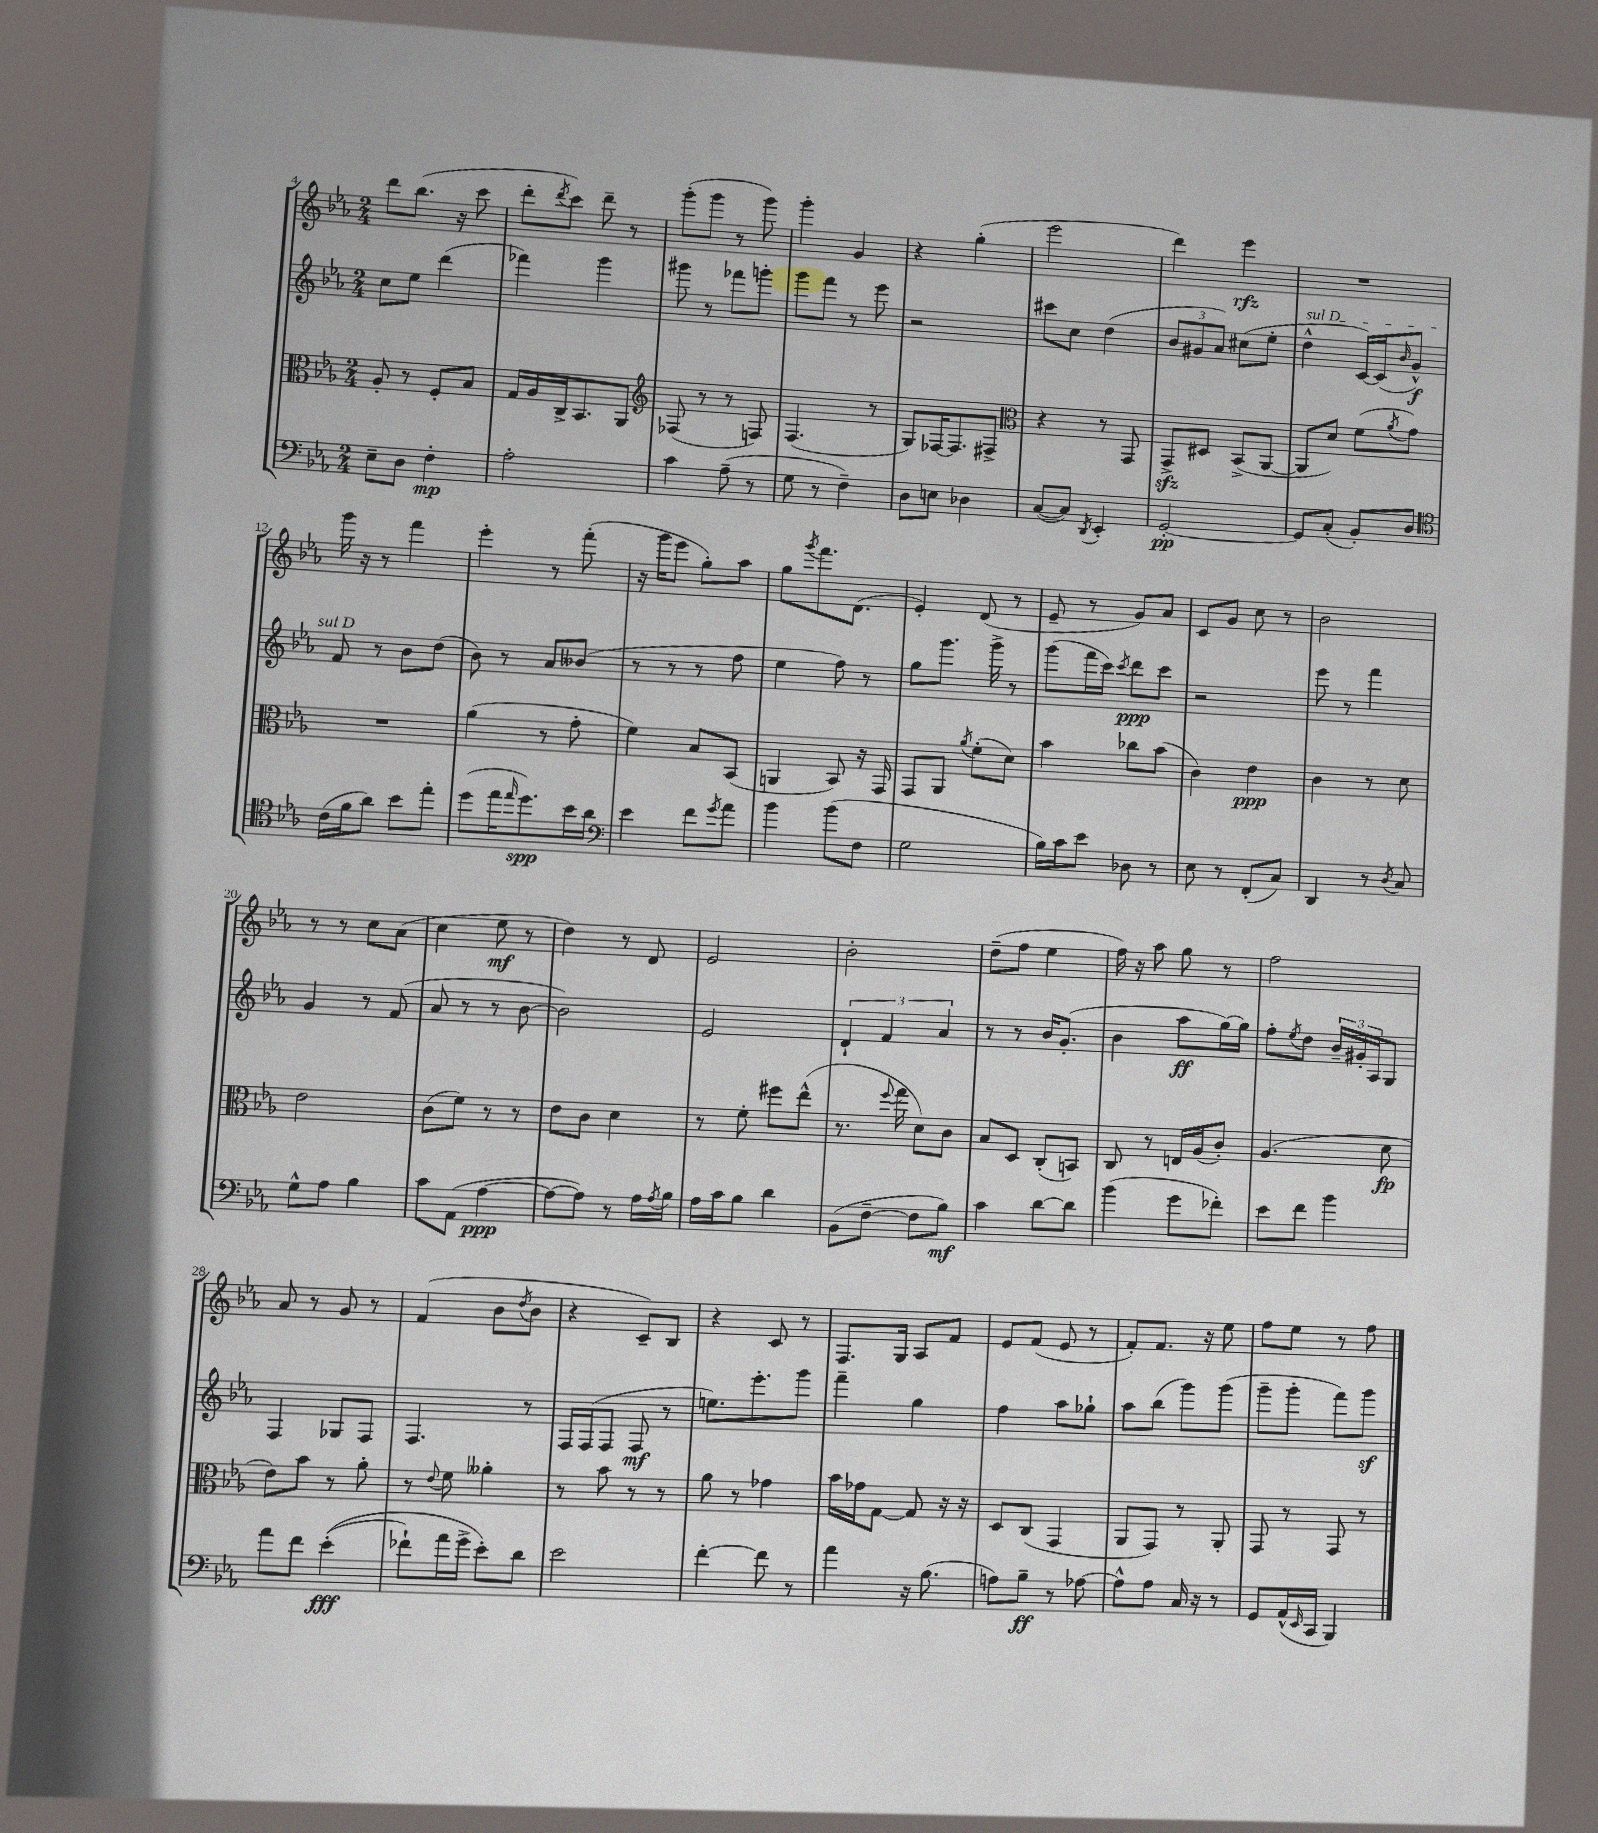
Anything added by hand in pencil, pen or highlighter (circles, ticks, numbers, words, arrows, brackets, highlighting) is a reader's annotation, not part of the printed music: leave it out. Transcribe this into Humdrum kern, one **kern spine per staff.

**kern	**dynam	**kern	**dynam	**kern	**dynam	**kern	**dynam
*part4	*part4	*part3	*part3	*part2	*part2	*part1	*part1
*staff4	*staff4	*staff3	*staff3	*staff2	*staff2	*staff1	*staff1
*clefF4	*	*clefC3	*	*clefG2	*	*clefG2	*
*k[b-e-a-]	*	*k[b-e-a-]	*	*k[b-e-a-]	*	*k[b-e-a-]	*
*M2/4	*	*M2/4	*	*M2/4	*	*M2/4	*
=4	=4	=4	=4	=4	=4	=4	=4
8E-~\L	.	8A-'/	.	8cc\L	.	8ddd\L	.
8D\J	.	8r	.	8ee-\J	.	(8.bb-\J	.
4F'\	mp	8F'/L	.	(4ddd\	.	.	.
.	.	.	.	.	.	16r	.
.	.	8B-/J	.	.	.	8ccc\	.
=5	=5	=5	=5	=5	=5	=5	=5
2A-'\	.	16G/LL	.	4fff-X\)	.	8ddd'\L	.
.	.	16A-/	.	.	.	.	.
.	.	.	.	.	.	8qddd/	.
.	.	16C^/J	.	.	.	8ccc\J)	.
.	.	8.BB-/	.	.	.	.	.
.	.	.	.	4ggg\	.	8ddd~\	.
.	.	8AA-/J	.	.	.	8r	.
=6	=6	=6	=6	=6	=6	=6	=6
*	*	*clefG2	*	*	*	*	*
4c\	.	(8F-X/	.	8ggg#X\	.	(8ggg'\L	.
.	.	8r	.	8r	.	8ggg\J	.
(8A-~\	.	8r	.	8fff-X\L	.	8r	.
8r	.	8Fn/)	.	8gggn'\J	.	8ggg\)	.
=7	=7	=7	=7	=7	=7	=7	=7
8G\	.	(4.F/	.	8ggg\L	.	4ggg'\	.
8r	.	.	.	8fff\J	.	.	.
4F~\)	.	.	.	8r	.	4g/	.
.	.	8r	.	8eee-\	.	.	.
=8	=8	=8	=8	=8	=8	=8	=8
8D\L	.	8G/L)	.	2r	.	4r	.
8En\J	.	[16F-X/K	.	.	.	.	.
.	.	8.F-/]	.	.	.	.	.
4D-X\	.	.	.	.	.	(4gg'\	.
.	.	8F#X^/J	.	.	.	.	.
=9	=9	=9	=9	=9	=9	=9	=9
*	*	*clefC3	*	*	*	*	*
([8C/L	.	4r	.	8ccc#X\L	.	2eee-\	.
8C/J])	.	.	.	8cc\J	.	.	.
8qDD/	.	.	.	.	.	.	.
4EE-'/	.	8r	.	(4dd\	.	.	.
.	.	8GG/	.	.	.	.	.
=10	=10	=10	=10	=10	=10	=10	=10
[2GG'/	pp	8GGzz^/L	.	12b-/L	.	4ddd\)	.
.	.	.	.	12g#X/	.	.	.
.	.	8D#X/J	.	.	.	.	.
.	.	.	.	12a-/J)	.	.	.
.	.	(8BB-^/L	.	(8cc#X\L	.	4eee-\	rfz
.	.	[8AA-/J	.	8ee-'\J	.	.	.
=11	=11	=11	=11	=11	=11	=11	=11
!	!	!	!	!LO:TX:a:i:t=sul D	!	!	!
8GG/L]	.	8AA-/L]	.	4dd^^\	.	2r	.
(8C'/J	.	8d/J)	.	.	.	.	.
8BB-'/L)	.	(8f\L	.	[16c/LL)	.	.	.
.	.	.	.	(16c/J]	.	.	.
.	.	8qa-/	.	16qqb-/	.	.	.
8D/J	.	8g\J)	.	8g^^/J)	f	.	.
!!LO:LB:g=z
=12	=12	=12	=12	=12	=12	=12	=12
*clefC4	*	*	*	*	*	*	*
(16c\LL	.	2r	.	8f/	.	16ggg\	.
16f\J	.	.	.	.	.	16r	.
8a-\J)	.	.	.	8r	.	8r	.
8b-\L	.	.	.	8b-\L	.	4fff\	.
8ee-'\J	.	.	.	(8dd\J	.	.	.
=13	=13	=13	=13	=13	=13	=13	=13
(8dd\L	.	(4a-\	.	8b-\)	.	4eee-'\	.
16ee-\K	.	.	.	8r	.	.	.
16qqee-/	.	.	.	.	.	.	.
8.dd\)	spp	.	.	.	.	.	.
.	.	8r	.	8a-/L	.	8r	.
16b-\L	.	8g'\	.	(8b--X/J	.	(8fff'\	.
16a-\JJ	.	.	.	.	.	.	.
=14	=14	=14	=14	=14	=14	=14	=14
*clefF4	*	*	*	*	*	*	*
4e-\	.	4f\)	.	8r	.	16r	.
.	.	.	.	.	.	16ggg\KL	.
.	.	.	.	8r	.	8eee-\J	.
8f\L	.	8B-/L	.	8r	.	8gg'\L)	.
8qg/	.	.	.	.	.	.	.
8a-\J	.	(8BB-/J	.	8ff\	.	8aa-\J	.
=15	=15	=15	=15	=15	=15	=15	=15
4b-\	.	4AAn/	.	4ee-\	.	8gg\L	.
.	.	.	.	.	.	8qggg/	.
.	.	.	.	.	.	8.fff\	.
(8b-\L	.	8BB-/)	.	8ff\)	.	.	.
.	.	.	.	.	.	(8.d\J	.
8F\J	.	16r	.	8r	.	.	.
.	.	16GG/	.	.	.	.	.
=16	=16	=16	=16	=16	=16	=16	=16
2G\	.	8GG/L	.	8gg\L	.	4e-'/)	.
.	.	8AA-/J	.	8.ggg\J	.	.	.
.	.	8qa-/	.	.	.	.	.
.	.	(8f'\L	.	.	.	(8d/	.
.	.	.	.	16ggg^\	.	.	.
.	.	8d\J)	.	8r	.	8r	.
=17	=17	=17	=17	=17	=17	=17	=17
16B-\LL)	.	4b-\	.	(8ggg\L	.	8e-~/	.
16c\J	.	.	.	.	.	.	.
8e-\J	.	.	.	16fff\L	.	8r	.
.	.	.	.	16ccc\JJ)	.	.	.
.	.	.	.	8qccc/	.	.	.
8D-X\	.	8cc-X\L	.	8ddd\L	ppp	8g/L)	.
8r	.	(8b-\J	.	8ccc\J	.	8a-/J	.
=18	=18	=18	=18	=18	=18	=18	=18
8E-\	.	4c\)	.	2r	.	8c/L	.
8r	.	.	.	.	.	8g/J	.
(8FF'/L	.	4e-\	ppp	.	.	8cc\	.
8C/J)	.	.	.	.	.	8r	.
=19	=19	=19	=19	=19	=19	=19	=19
4DD/	.	4c\	.	8eee-\	.	2b-\	.
.	.	.	.	8r	.	.	.
8r	.	8r	.	4fff\	.	.	.
8qD/	.	.	.	.	.	.	.
8C/	.	8d\	.	.	.	.	.
!!LO:LB:g=z
=20	=20	=20	=20	=20	=20	=20	=20
8G^^\L	.	2e-\	.	4g/	.	8r	.
8A-\J	.	.	.	.	.	8r	.
4B-\	.	.	.	8r	.	8cc\L	.
.	.	.	.	(8f/	.	(8a-\J	.
=21	=21	=21	=21	=21	=21	=21	=21
8c\L	.	(8c\L	.	8a-/	.	4cc\	.
(8AA-\J	.	8f\J)	.	8r	.	.	.
[4A-\	ppp	8r	.	8r	.	8ee-\	mf
.	.	8r	.	[8b-\	.	8r	.
=22	=22	=22	=22	=22	=22	=22	=22
8A-\L_	.	8e-\L	.	2b-\])	.	4dd\)	.
8A-\J])	.	8c\J	.	.	.	.	.
8r	.	4d\	.	.	.	8r	.
16A-\LL	.	.	.	.	.	8d/	.
8qA-/	.	.	.	.	.	.	.
16B-\JJ	.	.	.	.	.	.	.
=23	=23	=23	=23	=23	=23	=23	=23
16A-\LL	.	8r	.	2e-/	.	2e-/	.
16c\J	.	.	.	.	.	.	.
8B-\J	.	8f'\	.	.	.	.	.
4d\	.	8ff#X\L	.	.	.	.	.
.	.	(8ee-^^\J	.	.	.	.	.
=24	=24	=24	=24	=24	=24	=24	=24
(8BB-\L	.	8.r	.	6d`/	.	2b-'\	.
[8F~\J	.	.	.	.	.	.	.
.	.	.	.	6f/	.	.	.
.	.	8qqff/	.	.	.	.	.
.	.	16gg\	.	.	.	.	.
8F\L]	.	8d\L)	.	.	.	.	.
.	.	.	.	6a-/	.	.	.
8B-\J)	mf	8c\J	.	.	.	.	.
=25	=25	=25	=25	=25	=25	=25	=25
4c\	.	8B-/L	.	8r	.	(8dd~\L	.
.	.	8D/J	.	8r	.	8ff\J	.
[8d\L	.	(8C'/L	.	16b-/KL	.	4ee-\	.
.	.	.	.	(8.g'/J	.	.	.
8d\J]	.	8BBn/J)	.	.	.	.	.
=26	=26	=26	=26	=26	=26	=26	=26
(4b-\	.	8C/	.	4b-\	.	16ff\)	.
.	.	.	.	.	.	16r	.
.	.	8r	.	.	.	8aa-\	.
8g\L	.	16En/LL	.	8aa-\L	ff	8gg\	.
.	.	(16A-/J	.	.	.	.	.
8f-X'\J)	.	8c'/J)	.	[16gg\L)	.	8r	.
.	.	.	.	16gg\JJ]	.	.	.
=27	=27	=27	=27	=27	=27	=27	=27
8e-\L	.	(4.A-/	.	8ff'\L	.	2ff\	.
.	.	.	.	8qee-/	.	.	.
8f\J	.	.	.	8dd\J	.	.	.
4b-\	.	.	.	24b-~/LL	.	.	.
.	.	.	.	24g#X'/	.	.	.
.	.	.	.	24A-/J	.	.	.
.	.	8d\	fp	8G/J	.	.	.
!!LO:LB:g=z
=28	=28	=28	=28	=28	=28	=28	=28
8a-\L	.	8e-\L)	.	4F/	.	8a-/	.
8f\J	.	8b-\J	.	.	.	8r	.
((4e-'\	fff	8r	.	8G-X/L	.	8g/	.
.	.	8a-'\	.	8F/J	.	8r	.
=29	=29	=29	=29	=29	=29	=29	=29
8f-X`\L)	.	8r	.	4.F/	.	(4f/	.
.	.	8qqe-/	.	.	.	.	.
16a-\L	.	8f\	.	.	.	.	.
16g^\JJ	.	.	.	.	.	.	.
8e-'\L)	.	4a--X'\	.	.	.	8b-\L	.
.	.	.	.	.	.	8qdd/	.
8d\J	.	.	.	8r	.	8b-\J	.
=30	=30	=30	=30	=30	=30	=30	=30
2e-\	.	8r	.	16F/LL	.	4r	.
.	.	.	.	(16F/J	.	.	.
.	.	8b-\	.	8F/J	.	.	.
.	.	8r	.	8F/	mf	8c~/L)	.
.	.	8r	.	8r	.	8B-/J	.
=31	=31	=31	=31	=31	=31	=31	=31
[4f'\	.	8a-\	.	8.een\L)	.	4r	.
.	.	8r	.	.	.	.	.
.	.	.	.	8.eee-'\	.	.	.
8f\]	.	4g-X\	.	.	.	8c/	.
8r	.	.	.	8ggg\J	.	8r	.
=32	=32	=32	=32	=32	=32	=32	=32
4a-\	.	16b-\LL	.	4fff~\	.	8.F/L	.
.	.	16g-X\J	.	.	.	.	.
.	.	[8G\J	.	.	.	.	.
.	.	.	.	.	.	16G/Jk	.
16r	.	8G/]	.	4gg\	.	8A-/L	.
(8.B-\	.	.	.	.	.	.	.
.	.	16r	.	.	.	8f/J	.
.	.	16r	.	.	.	.	.
=33	=33	=33	=33	=33	=33	=33	=33
8An\L)	.	8D/L	.	4ff\	.	8e-/L	.
8B-~\J	ff	(8C/J	.	.	.	(8f/J	.
8r	.	4GG/	.	8aa-\L	.	8e-/	.
[8A-X\	.	.	.	8gg-X`\J	.	8r	.
=34	=34	=34	=34	=34	=34	=34	=34
8A-^^\L]	.	8AA-/L	.	8aa-\L	.	8f'/L)	.
8A-\J	.	8GG/J)	.	(8bb-\J	.	8.f/J	.
16C/	.	8r	.	8ggg\L)	.	.	.
16r	.	.	.	.	.	16r	.
8r	.	8AA-'/	.	(8ggg\J	.	8ee-\	.
=35	=35	=35	=35	=35	=35	=35	=35
8GG/L	.	8GG/	.	8ggg~\L	.	8ff\L	.
(16AA-^^/L	.	8r	.	8ggg'\J	.	8ee-\J	.
16qqEE-/	.	.	.	.	.	.	.
16CC/JJ	.	.	.	.	.	.	.
4BBB-/)	.	8GG/	.	8fff\L)	.	8r	.
.	.	8r	.	8gggz\J	.	8ff\	.
==	==	==	==	==	==	==	==
*-	*-	*-	*-	*-	*-	*-	*-
